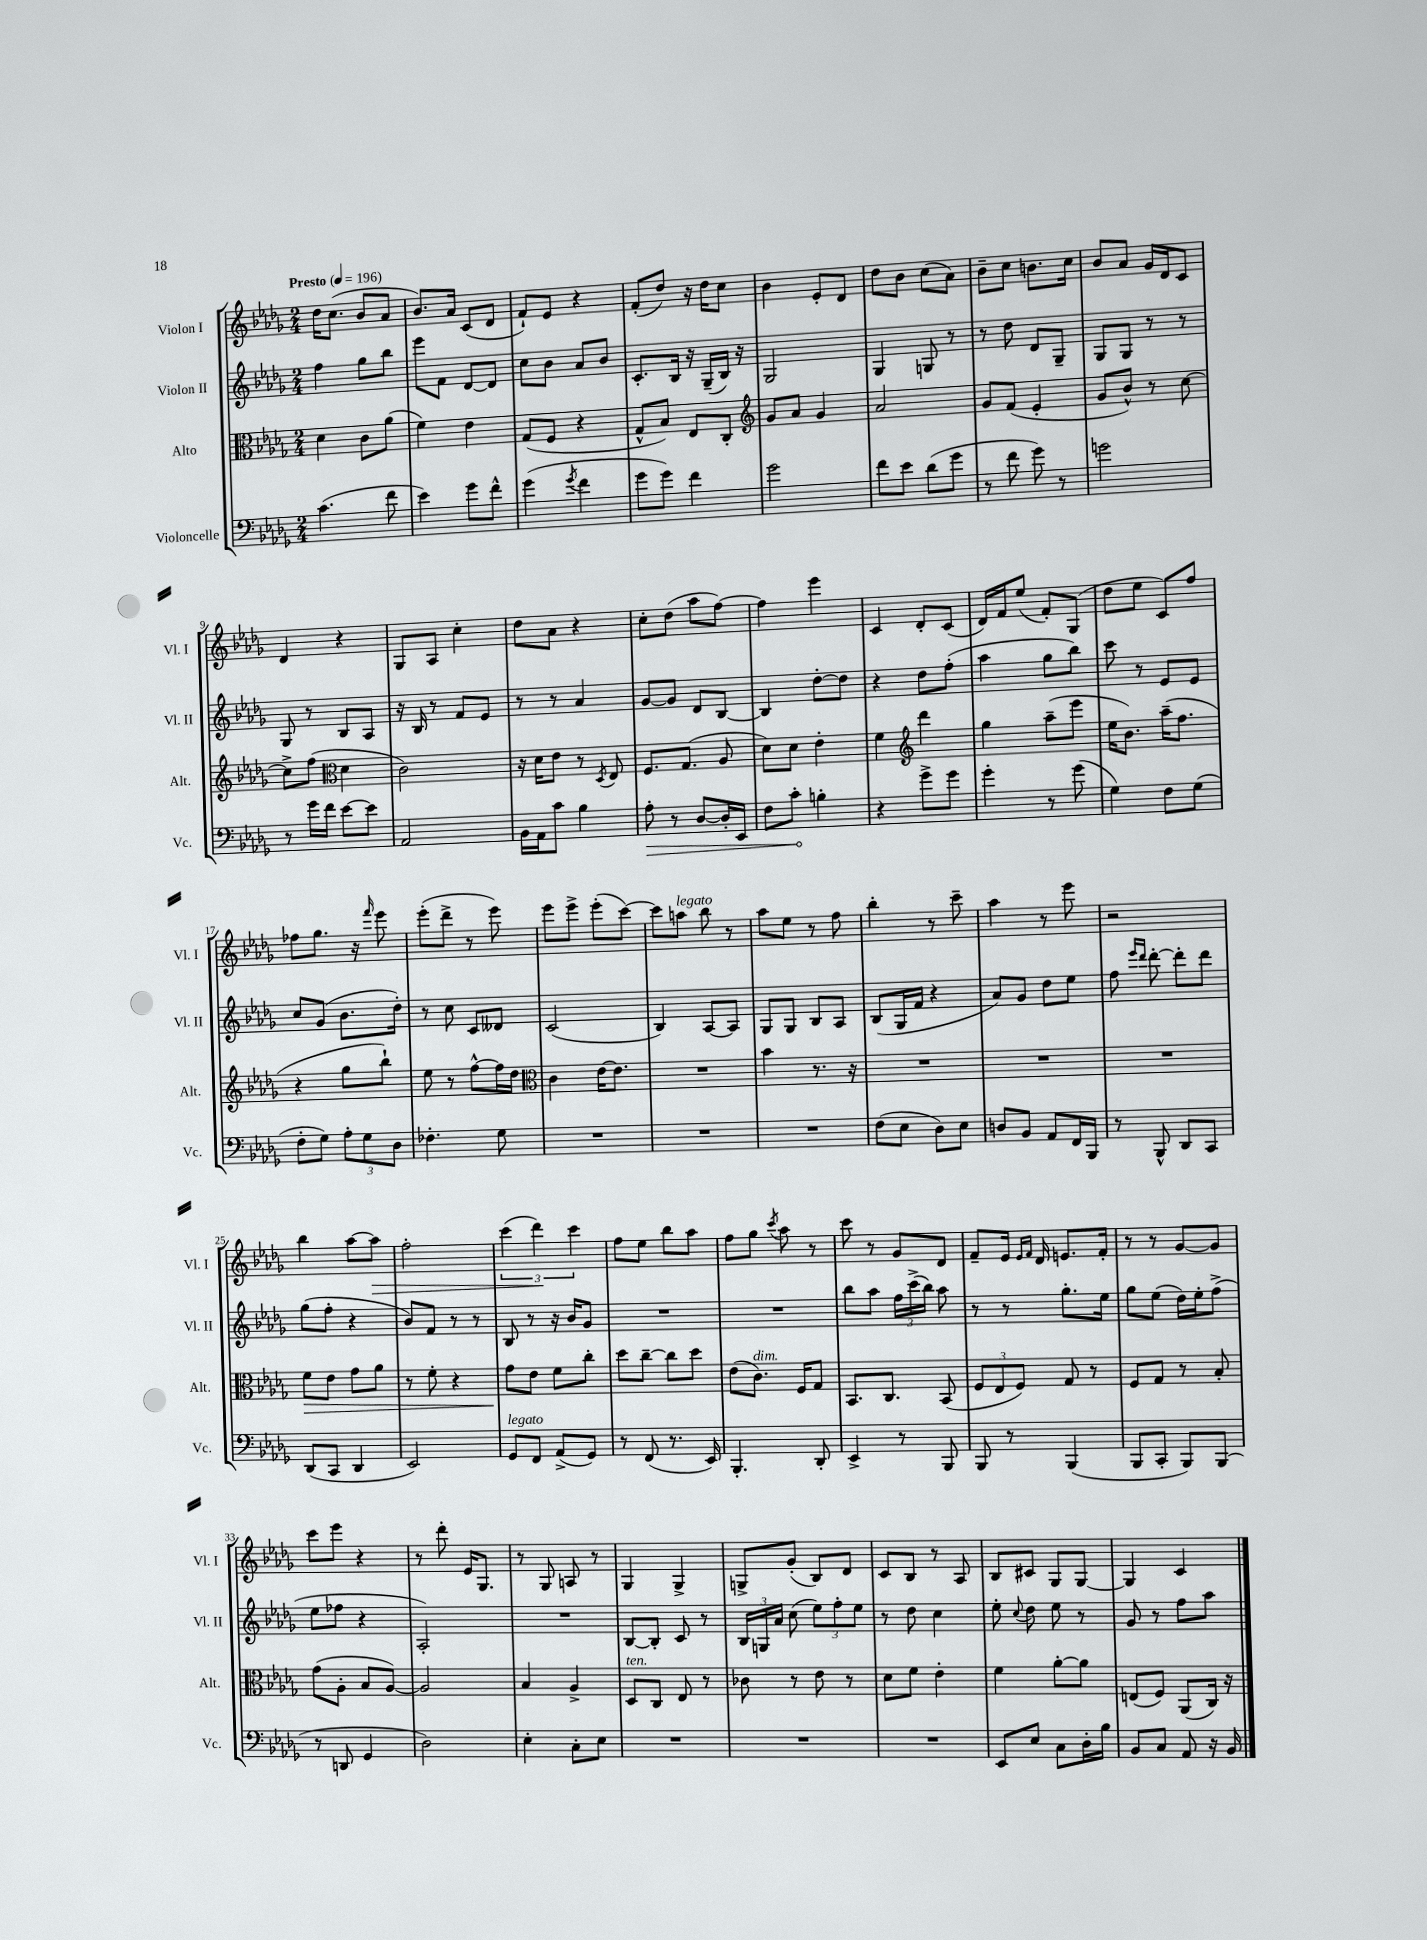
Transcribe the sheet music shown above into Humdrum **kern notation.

**kern	**kern	**kern	**kern
*staff4	*staff3	*staff2	*staff1
*clefF4	*clefC3	*clefG2	*clefG2
*k[b-e-a-d-g-]	*k[b-e-a-d-g-]	*k[b-e-a-d-g-]	*k[b-e-a-d-g-]
*M2/4	*M2/4	*M2/4	*M2/4
*MM196	*MM196	*MM196	*MM196
(4.c	4d-	4ff	16dd-
.	.	.	(8.cc
.	8c	8gg-	8b-
8f	(8a-	8bb-	8a-
=	=	=	=
4e-)	4f)	8eee-	8.b-)
.	.	8f	.
.	.	.	16a-
8g-	4e-	[8d-	(8c
8f^^	.	8d-]	8d-
=	=	=	=
(4g-	(8G-	8cc	8f`)
.	8F	8b-	8e-
8qg-	.	.	.
4f	4r	8a-	4r
.	.	8b-	.
=	=	=	=
8g-	8G-^^	8.c'	(8f'
8g-)	8B-)	.	8dd-)
.	.	16B-	.
4f	8E-	16r	16r
.	.	(16G-~	16dd-
.	8C'	16B-)	8cc
.	.	16r	.
=	=	=	=
*	*clefG2	*	*
2g-	8g-	2G-	4b-
.	8a-	.	.
.	4g-	.	8e-'
.	.	.	8d-
=	=	=	=
8f	2a-	4G-	8dd-
8e-	.	.	8b-
(8d-	.	8G	(8cc
8g-	.	8r	8a-)
=	=	=	=
8r	8g-	8r	8b-~
8f	(8f	8dd-	8cc
8g-)	4e-'	8d-	8.b
8r	.	8G-~	.
.	.	.	16cc
=	=	=	=
2g	8g-	8G-	8b-
.	8b-^^)	8G-	8a-
.	8r	8r	16g-
.	.	.	16d-
.	[8cc	8r	8c
=	=	=	=
8r	8cc^]	8G-	4d-
16g-	(8ff	8r	.
16f	.	.	.
*	*clefC3	*	*
[8e-	4d-	8B-	4r
8e-]	.	8A-	.
=	=	=	=
2AA-	2c)	16r	8G-
.	.	16B-	.
.	.	8r	8A-
.	.	8f	4cc'
.	.	8e-	.
=	=	=	=
16BB-	16r	8r	8dd-
16AA-	16d-	.	.
8c	8e-	8r	8a-
4B-	8r	4a-	4r
.	8qD-	.	.
.	8E-	.	.
=	=	=	=
8A-'	8.F	[8g-	8cc'
8r	.	8g-]	(8dd-
.	(8.G-	.	.
[8D-	.	8d-	8aa-
16D-']	8A-	[8B-	[8ff)
16EE-	.	.	.
=	=	=	=
8F	8d-)	4B-]	4ff]
8c'	8d-	.	.
4B'	4e-'	[8dd-'	4eee-
.	.	8dd-]	.
=	=	=	=
4r	4f	4r	4c
*	*clefG2	*	*
8g-^	4ddd-	8dd-	8d-'
8g-	.	(8ff'	(8c
=	=	=	=
4g-'	4gg-	4aa-	16d-)
.	.	.	16f
.	.	.	(8ee-
8r	(8aa-~	8gg-	8f')
(8g-	8eee-	8bb-)	(8G-
=	=	=	=
4G-)	16ee-	8ccc	8dd-
.	8.b-)	.	.
.	.	8r	8ee-
8F	(16aa-~	8e-	8c)
.	8.ff	.	.
(8G-	.	8e-	8ff
=	=	=	=
8F'	4r	8cc	8ff-
8G-)	.	(8g-	8.gg-
12A-'	8gg-	8.b-	.
.	.	.	16r
12G-	.	.	.
.	.	.	16qqfff
.	8bb-`)	.	8eee-
12D-	.	.	.
.	.	16dd-')	.
=	=	=	=
4.F-'	8ee-	8r	(8eee-'
.	8r	8cc	8ddd-^
.	[8ff^^	8c	8r
8G-	16ff]	8d--	8eee-)
.	16dd-	.	.
=	=	=	=
*	*clefC3	*	*
2r	4c	(2c	8eee-
.	.	.	8eee-^
.	[16e-	.	(8eee-'
.	8.e-]	.	.
.	.	.	[8ccc)
=	=	=	=
2r	2r	4B-)	8ccc]
.	.	.	8aa
.	.	[8A-	8bb-
.	.	8A-]	8r
=	=	=	=
2r	4b-	8G-	8aa-
.	.	8G-	8ee-
.	8.r	8B-	8r
.	.	8A-	8ff
.	16r	.	.
=	=	=	=
(8F	2r	(8B-	4bb-'
8E-	.	16G-	.
.	.	16f	.
8D-)	.	4r	8r
8E-	.	.	8ccc~
=	=	=	=
8D	2r	8a-)	4aa-
8BB-	.	8g-	.
8AA-	.	8dd-	8r
16FF	.	8ee-	8eee-
16BBB-	.	.	.
=	=	=	=
8r	2r	8ff	2r
.	.	16qqeee-	.
.	.	16qqddd-	.
8BBB-^^	.	[8ddd-'	.
8DD-	.	8ddd-']	.
8CC	.	8ddd-	.
=	=	=	=
(8DD-	8f	(8gg-	4bb-
8CC	8e-	8ff'	.
4DD-	8g-	4r	[8aa-
.	8a-	.	8aa-]
=	=	=	=
2EE-)	8r	8b-)	2ff'
.	8f'	8f	.
.	4r	8r	.
.	.	8r	.
=	=	=	=
8GG-	8g-	8B-	(6ccc
8FF	8e-	8r	.
.	.	.	6ddd-)
(8AA-^	8f	16r	.
.	.	16b-	.
.	.	.	6ccc
8GG-)	8cc'	8g-	.
=	=	=	=
8r	8dd-	2r	8ff
(8FF	[8cc~	.	8ee-
8.r	8cc]	.	8bb-
.	8dd-	.	8aa-
16EE-)	.	.	.
=	=	=	=
4.BBB-'	(8e-	2r	8ff
.	8.c)	.	8gg-
.	.	.	8qccc
.	.	.	8aa-
.	16F	.	.
8DD-'	8G-	.	8r
=	=	=	=
4EE-^	8.BB-	8bb-	8ccc
.	.	8aa-	8r
.	8.C	.	.
8r	.	24ff	8g-
.	.	(24ccc^	.
.	.	24bb-)	.
8BBB-	(8BB-	8aa-	8d-
=	=	=	=
8BBB-	12F	8r	8f~
.	12E-	.	.
8r	.	8r	16e-
.	12F)	.	.
.	.	.	16qqe-
.	.	.	16qqf
.	.	.	16d-
(4BBB-	8G-	8.gg-'	8.e
.	8r	.	.
.	.	16ee-	16f'
=	=	=	=
8BBB-	8F	8gg-	8r
8CC'	8G-	(8ee-	8r
8BBB-)	8r	16dd-)	[8g-
.	.	16ee-'	.
(8BBB-	8B-'	(8ff^	8g-]
=	=	=	=
8r	(8g-	8ee-	8ccc
8DD	8A-'	8ff-	8eee-
4GG-	8B-	4r	4r
.	[8A-)	.	.
=	=	=	=
2D-)	2A-]	2A-')	8r
.	.	.	8ddd-'
.	.	.	16e-
.	.	.	8.G-
=	=	=	=
4E-'	4B-	2r	8r
.	.	.	8G-
8C'	4A-^	.	8A
8E-	.	.	8r
=	=	=	=
2r	8D-	[8B-	4G-
.	8C	8B-']	.
.	8E-	8c	4G-^
.	8r	8r	.
=	=	=	=
2r	8c-	24B-	8G^
.	.	24G	.
.	.	24a-	.
.	8r	(8cc	(8g-'
.	8e-	12ee-)	8B-)
.	.	12ff'	.
.	8r	.	8d-
.	.	12ee-	.
=	=	=	=
2r	8d-	8r	8c
.	8f	8dd-	8B-
.	4e-'	4cc	8r
.	.	.	8A-
=	=	=	=
8EE-	4f	8ee-'	8B-
.	.	8qqcc	.
8E-	.	8dd-	8c#
8C	[8a-'	8ee-	8G-
16D-'	8a-]	8r	[8G-
16B-	.	.	.
=	=	=	=
8BB-	(8E	8g-	4G-]
8C	8F)	8r	.
8AA-	(8AA-	8ff	4c
16r	16C)	8aa-	.
16BB-	16r	.	.
==	==	==	==
*-	*-	*-	*-
